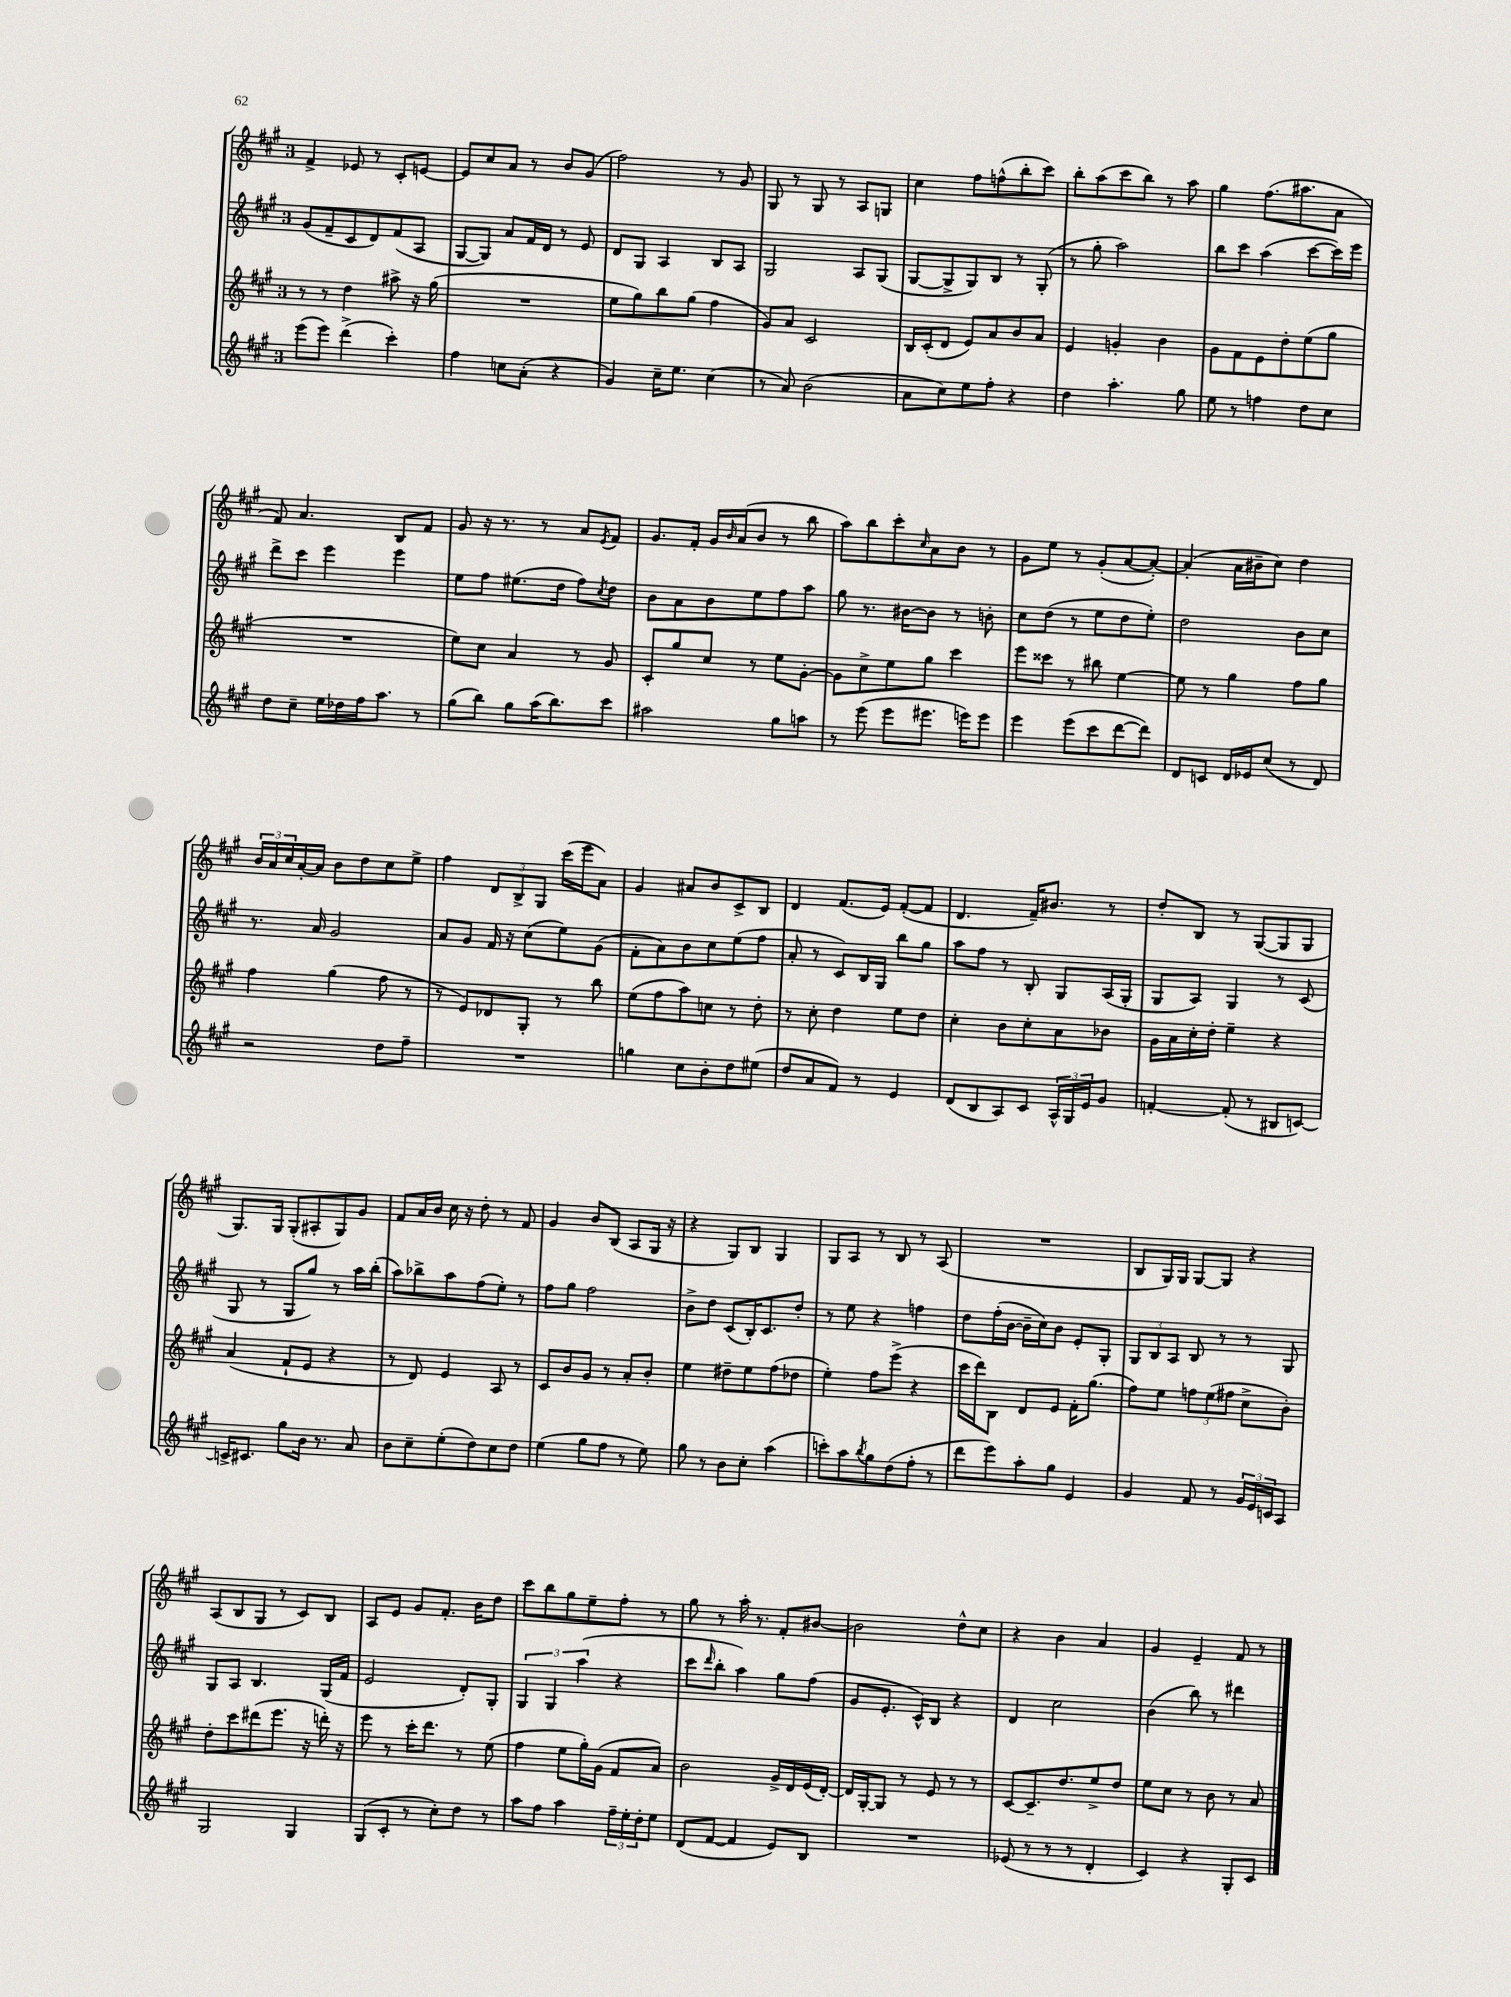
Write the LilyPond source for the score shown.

<<
\new StaffGroup <<
\new Staff = "s0" {
    \clef treble \key a \major \once \override Staff.TimeSignature.style = #'single-digit \time 3/4
    fis'4-> ees'8 r8 cis'8-. e'8~ |
    e'8 cis''8 a'8 r8 b'8 gis'8( |
    fis''2) r8 gis'8 |
    gis8 r8 gis8 r8 a8 g8 |
    cis''4 fis''8 f''8-^( b''8-. cis'''8) |
    b''8-. a''8( cis'''8 b''8) r8 a''8 |
    gis''4 fis''8.( ais''8. a'8 |
    fis'8) a'4. b8 fis'8 |
    gis'8 r16 r8. r8 a'8 \acciaccatura { e'8 } fis'8 |
    gis'8. fis'16-. gis'16 \grace { b'16 } a'16( b'8 r8 b''8 |
    a''8) b''8 cis'''8-. \grace { cis''16 } a'8 b'8 r8 |
    gis'8 e''8 r8 gis'8-.( a'8~ a'8~-.) |
    a'4-.( a'16 bis'16-- cis''8) d''4 |
    \tuplet 3/2 { b'16 a'16 cis''16 } a'16~-. a'16 b'8 d''8 cis''8 e''8-> |
    fis''4 \tuplet 3/2 { d'8 b8-> gis8 } cis'''16( e'''16 a'8) |
    gis'4 ais'8 b'8 cis'8-> b8 |
    d'4 fis'8.( e'16) fis'8~-.( fis'8 |
    d'4. fis'16--) bis'8. r8 |
    d''8-. b8 r8 gis8~( gis8 gis8 |
    gis8.) gis16 gis8-.( ais8-. gis8) gis'8 |
    fis'8 a'16 b'16 cis''16 r16 d''8-. r8 fis'8 |
    gis'4 b'8 b8( a8 gis16 r16 |
    r4 gis8) b8 gis4 |
    gis8 a8 r8 b8 r8 a8( |
    R2. |
    b8 gis16) gis16 gis8~ gis8 r4 |
    a8( b8 gis8 r8 cis'8) b8 |
    a8 e'8 gis'8 fis'8.-. b'16 d''8 |
    cis'''8 b''8 gis''8 e''8-- fis''8-. r8 |
    gis''8 r8 a''16-. r8. fis'8-. bis'8~ |
    bis'2 d''8-^ cis''8 |
    r4 b'4 a'4 |
    gis'4 e'4-- fis'8 r8 \bar "|." |
}
\new Staff = "s1" {
    \clef treble \key a \major \once \override Staff.TimeSignature.style = #'single-digit \time 3/4
    gis'8( fis'8-- cis'8 d'8) fis'8( a8 |
    gis8~ gis8) a'8 fis'16 d'16 r8 e'8 |
    d'8 gis8 a4 b8 a8 |
    gis2 a8 gis8( |
    gis8~ gis8-> gis8) b8 r8 gis8-.( |
    r8 gis''8-. a''2) |
    b''8 cis'''8 a''4( cis'''8~ cis'''16) e'''16 |
    d'''8-> cis'''8 e'''4 e'''4 |
    e''8 fis''8 eis''8.( d''16 fis''8) \acciaccatura { cis''8 } d''8 |
    b'8 a'8 b'8 e''8 fis''8 a''8 |
    gis''8 r8. bis'16~ bis'8 r8 b'8-. |
    cis''8 d''8( r8 e''8 d''8 e''8-.) |
    d''2 b'8 cis''8 |
    r8. a'16 gis'2 |
    a'8 gis'8 fis'16 r16 cis''8( e''8) gis'8( |
    fis'8-. a'8) b'8 cis''8 e''8( fis''8 |
    a'8-. r8 cis'8) b16 gis16 b''8 gis''8 |
    a''8 fis''8 r8 b8-. gis8 a16( gis16-. |
    gis8 a8) gis4 r8 cis'8( |
    gis8 r8 gis8 gis''8) r8 a''16 b''16-.( |
    a''8) bes''8-> a''8 fis''8( e''8-.) r8 |
    fis''8 gis''8 fis''2 |
    b'8-> d''8 cis'8( b16-.) cis'8. d''8-. |
    r8 e''8 r4 f''4 |
    d''8 fis''16-.( b'16~ b'16-- cis''16) b'8 e'8-. gis8-. |
    \tuplet 3/2 { gis8 b8 a8 } b8 r8 r8 gis8 |
    gis8 a8 b4. gis16( fis'16 |
    e'2 d'8-.) gis8-. |
    \tuplet 3/2 { gis4 gis4 a''4( } r4 |
    cis'''8 \grace { d'''16 } b''8-. a''4) gis''8 fis''8( |
    gis'8 e'8.-. cis'16-^) b8 r4 |
    d'4 cis''2 |
    b'4( b''8) r8 dis'''4 \bar "|." |
}
\new Staff = "s2" {
    \clef treble \key a \major \once \override Staff.TimeSignature.style = #'single-digit \time 3/4
    r8 r8 d''4 ais''8-> r16 gis''16( |
    R2. |
    e''8 gis''8) b''8 gis''8( fis''4 |
    gis'8) a'8 cis'2 |
    b16 cis'16-.( d'8 e'8) a'8 b'8 a'8 |
    e'4 g'4-. b'4 |
    gis'8 fis'8 e'8 d''8-. e''8( gis''8 |
    R2. |
    e''8) cis''8 a'4 r8 gis'8 |
    cis'8-. gis''8 cis''8 r8 e''8 gis'8~-. |
    gis'8 cis''8-> e''8 gis''8 cis'''4 |
    e'''8 cisis'''8 r8 bis''8 e''4~ |
    e''8 r8 gis''4 fis''8 gis''8 |
    fis''4 gis''4( fis''8 r8 |
    r8 e'8) des'8 gis8-. r8 b''8 |
    e''8( fis''8 a''8) c''8 r8 d''8-. |
    r8 cis''8-. d''4 e''8 d''8 |
    cis''4-. b'8 cis''8-. a'8 bes'8 |
    gis'16 a'16 cis''16-. d''16-. e''4-- r4 |
    a'4( fis'8-! e'8 r4 |
    r8 d'8) e'4 a8 r8 |
    cis'8 b'8 gis'8 r8 a'8-. b'8-. |
    e''4 dis''8-- e''8 fis''8( des''8 |
    e''4-.) fis''8 e'''8->( r4 |
    cis'''16 d'''16) b8 d'8 e'8 fis'16-. gis''8.( |
    fis''8) e''8 \tuplet 3/2 { f''8 e''8( fis''8 } cis''8-> b'8-.) |
    d''8-. cis'''8 dis'''8( e'''8. r16 d'''16-.) r16 |
    e'''8 r8 cis'''16-. d'''8. r8 e''8( |
    fis''4 e''8 gis''16-.) gis'16( fis'8 a'8) |
    b'2 gis'16-> d'16 e'16( d'16~-.) |
    d'16 gis16~-. gis8 r8 e'8 r8 r8 |
    cis'8~ cis'8.-- d''8. e''8-> d''8 |
    e''8 cis''8 r8 b'8 r8 a'8 \bar "|." |
}
\new Staff = "s3" {
    \clef treble \key a \major \once \override Staff.TimeSignature.style = #'single-digit \time 3/4
    e'''8( e'''8) d'''4->( cis'''4-.) |
    fis''4 c''8 a'8-.( r4 |
    gis'4) cis''16-- e''8. cis''4( |
    r8 a'8) b'2( |
    a'8 cis''8) e''8 fis''8-. r4 |
    d''4 a''4.-. gis''8 |
    e''8 r8 f''4 d''8 cis''8 |
    d''8 cis''8-- e''16 des''16 fis''16 a''8. r8 |
    gis''8( b''8) gis''8 a''16( b''8.) cis'''8 |
    ais''2 gis''8 a''8 |
    r8 e'''8( e'''8 eis'''8. e'''16) e'''8 |
    e'''4 e'''8( cis'''8 d'''8~ d'''8) |
    d'8 c'8 d'16 ees'16 cis''8( r8 d'8) |
    r2 d''8 fis''8-- |
    R2. |
    g''4 cis''8 b'8-. d''8 eis''8( |
    d''8 a'8 fis'8) r8 e'4 |
    d'8( b8 a8) cis'8 \tuplet 3/2 { a16-^ gis16 e'16 } gis'8 |
    f'4~-. f'8-.( r8 bis8 c'8~) |
    c'16-> cis'8. gis''8 b'16 r8. a'8 |
    b'8 cis''8-- e''8-.( d''8) cis''8 d''8 |
    e''4( gis''8 fis''8 r8 e''8) |
    gis''8 r8 b'8 cis''8-. a''4( |
    c'''8-.) a''8 \acciaccatura { b''8 } gis''8 d''8( fis''8-. r8 |
    d'''8 e'''8) a''8-. gis''8 e'4 |
    gis'4 fis'8 r8 \tuplet 3/2 { gis'16 e'16 c'16 } a8 |
    gis2 gis4 |
    gis8( cis'8-. r8 cis''8-.) d''8 r8 |
    a''8 fis''8 a''4 \tuplet 3/2 { fis''16-- e''16-. d''16-. } e''8 |
    d'8( fis'8~ fis'4 e'8) b8 |
    R2. |
    ees'8( r8 r8 r8 d'4-. |
    cis'4) r4 gis8-. cis'8 \bar "|." |
}
>>
>>
\layout { \context { \Score \remove "Bar_number_engraver" } }
